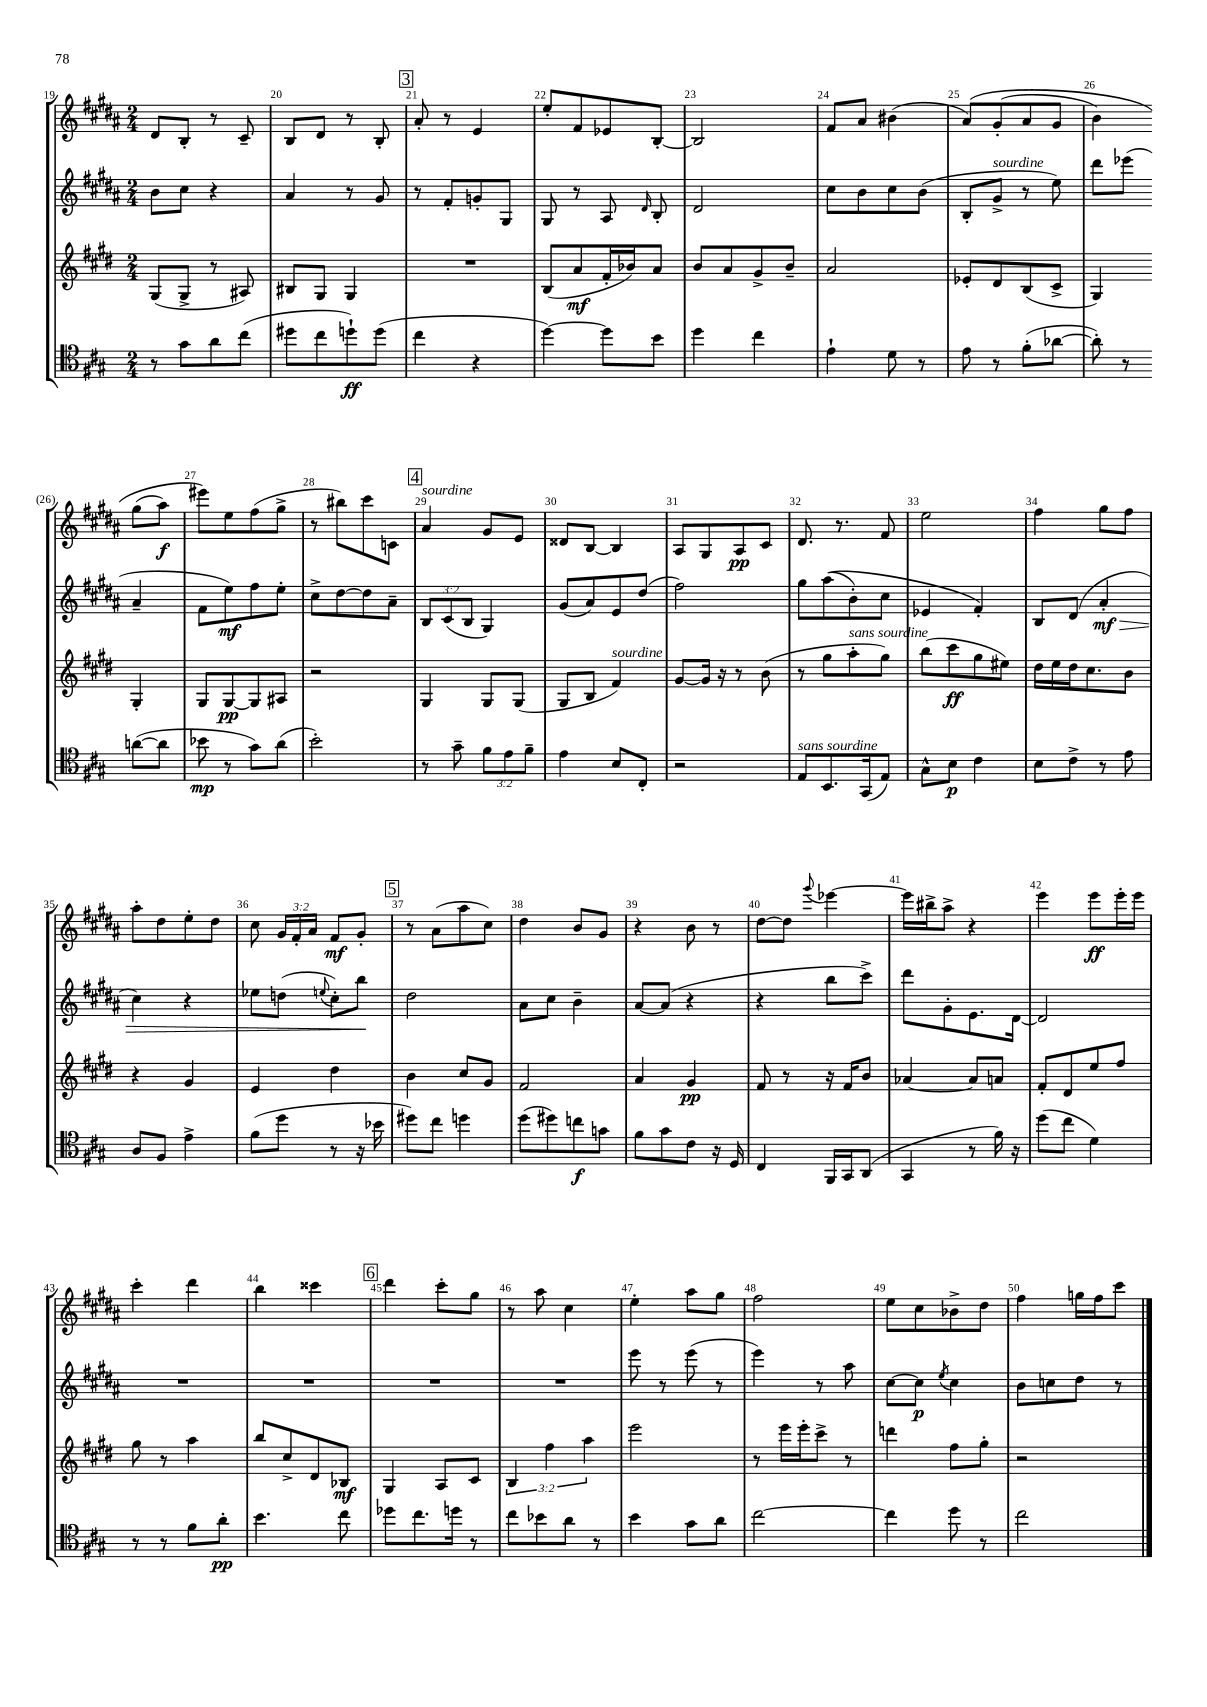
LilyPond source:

<<
\new StaffGroup <<
\new Staff = "s0" {
    \clef treble \key b \major \numericTimeSignature \time 2/4 \override Staff.TupletNumber.text = #tuplet-number::calc-fraction-text
    \autoBeamOff dis'8[ b8]-. r8 cis'8-- |
    b8[ dis'8] r8 b8-. |
    \mark \markup { \box "3" } ais'8-. r8 e'4 |
    e''8[-. fis'8 ees'8 b8]~-. |
    b2 |
    fis'8[ ais'8] bis'4( |
    ais'8[)\( gis'8-.( ais'8 gis'8] |
    b'4) gis''8[( ais''8]\f) |
    eis'''8[\) e''8 fis''8( gis''8]-> |
    r8 bis''8[) cis'''8 c'8] |
    \mark \markup { \box "4" } ais'4^\markup { \italic "sourdine" } gis'8[ e'8] |
    disis'8[ b8]~ b4 |
    ais8[ gis8 ais8\pp cis'8] |
    dis'8. r8. fis'8 |
    e''2 |
    fis''4 gis''8[ fis''8] |
    ais''8[-. dis''8 e''8-. dis''8] |
    cis''8 \tuplet 3/2 { gis'16[ fis'16-. ais'16] } fis'8[\mf gis'8]-. |
    \mark \markup { \box "5" } r8 ais'8[( ais''8 cis''8]) |
    dis''4 b'8[ gis'8] |
    r4 b'8 r8 |
    dis''8[~ dis''8] \appoggiatura { gis'''8 } ees'''4~ |
    ees'''16[ bis''16-> ais''8]-> r4 |
    e'''4 e'''8[\ff e'''16-. e'''16] |
    cis'''4-. dis'''4 |
    b''4 cisis'''4 |
    \mark \markup { \box "6" } dis'''4 cis'''8[-. gis''8] |
    r8 ais''8 cis''4 |
    e''4-. ais''8[ gis''8] |
    fis''2 |
    e''8[ cis''8 bes'8-> dis''8] |
    fis''4 g''16[ fis''16 cis'''8] \bar "|." |
}
\new Staff = "s1" {
    \clef treble \key b \major \numericTimeSignature \time 2/4 \override Staff.TupletNumber.text = #tuplet-number::calc-fraction-text
    \autoBeamOff b'8[ cis''8] r4 |
    ais'4 r8 gis'8 |
    \mark \markup { \box "3" } r8 fis'8[-. g'8-. gis8] |
    gis8 r8 ais8 \grace { dis'16 } b8-. |
    dis'2 |
    cis''8[ b'8 cis''8 b'8]( |
    b8[-. gis'8]->^\markup { \italic "sourdine" } r8 e''8) |
    dis'''8[ ees'''8]( ais'4-- |
    fis'8[ e''8\mf) fis''8 e''8]-. |
    cis''8[-> dis''8~ dis''8 ais'8]-- |
    \mark \markup { \box "4" } \tuplet 3/2 { b8[ cis'8( b8] } gis4) |
    gis'8[( ais'8) e'8 dis''8]( |
    fis''2) |
    gis''8[ ais''8(\( b'8-.) cis''8] |
    ees'4 fis'4-.\) |
    b8[ dis'8]( ais'4-.\mf\> |
    cis''4) r4 |
    ees''8[ d''8]( \appoggiatura { e''8 } cis''8[-.) b''8]\! |
    \mark \markup { \box "5" } dis''2 |
    ais'8[ cis''8] b'4-- |
    ais'8[~ ais'8]( r4 |
    r4 b''8[ cis'''8]->) |
    dis'''8[ gis'8-. e'8. dis'16]~ |
    dis'2 |
    R2 |
    R2 |
    \mark \markup { \box "6" } R2 |
    R2 |
    e'''8 r8 e'''8( r8 |
    e'''4) r8 ais''8 |
    cis''8[~ cis''8]\p \acciaccatura { e''8 } cis''4 |
    b'8[ c''8 dis''8] r8 \bar "|." |
}
\new Staff = "s2" {
    \clef treble \key e \major \numericTimeSignature \time 2/4 \override Staff.TupletNumber.text = #tuplet-number::calc-fraction-text
    \autoBeamOff gis8[( gis8]-> r8 ais8) |
    bis8[ gis8] gis4 |
    \mark \markup { \box "3" } R2 |
    b8[( a'8\mf fis'16-. bes'16) a'8] |
    b'8[ a'8 gis'8-> b'8]-- |
    a'2 |
    ees'8[-. dis'8 b8( cis'8]-> |
    gis4) gis4-. |
    gis8[ gis8~\pp gis8 ais8] |
    r2 |
    \mark \markup { \box "4" } gis4 gis8[ gis8]( |
    gis8[ b8] fis'4^\markup { \italic "sourdine" }) |
    gis'8[~ gis'16] r16 r8 b'8( |
    r8 gis''8[ a''8-.^\markup { \italic "sans sourdine" } gis''8]) |
    b''8[( cis'''8\ff gis''8 eis''8]) |
    dis''16[ e''16 dis''16 cis''8. b'8] |
    r4 gis'4 |
    e'4 dis''4 |
    \mark \markup { \box "5" } b'4 cis''8[ gis'8] |
    fis'2 |
    a'4 gis'4\pp |
    fis'8 r8 r16 fis'16[ b'8] |
    aes'4~ aes'8[ a'8] |
    fis'8[-. dis'8 e''8 fis''8] |
    gis''8 r8 a''4 |
    b''8[ cis''8-> dis'8 bes8]\mf |
    \mark \markup { \box "6" } gis4 a8[ cis'8] |
    \tuplet 3/2 { b4 fis''4 a''4 } |
    e'''2 |
    r8 e'''16[ e'''16-. cis'''8]-> r8 |
    d'''4 fis''8[ gis''8]-. |
    r2 \bar "|." |
}
\new Staff = "s3" {
    \clef tenor \key a \major \numericTimeSignature \time 2/4 \override Staff.TupletNumber.text = #tuplet-number::calc-fraction-text
    \autoBeamOff r8 gis'8[ a'8 cis''8]( |
    dis''8[ cis''8 d''8-!\ff) d''8]( |
    \mark \markup { \box "3" } cis''4 r4 |
    d''4~) d''8[ b'8] |
    d''4 cis''4 |
    e'4-! d'8 r8 |
    e'8 r8 fis'8[-.( aes'8]~ |
    aes'8-.) r8 a'8[~( a'8] |
    bes'8\mp r8 gis'8[) a'8]( |
    b'2-.) |
    \mark \markup { \box "4" } r8 gis'8-- \tuplet 3/2 { fis'8[ e'8 fis'8]-- } |
    e'4 b8[ cis8]-. |
    r2 |
    e8[^\markup { \italic "sans sourdine" } b,8. gis,16( e8]) |
    gis8[-^ b8]\p cis'4 |
    b8[ cis'8]-> r8 e'8 |
    a8[ fis8] e'4-> |
    fis'8[( d''8] r8 r16 bes'16 |
    \mark \markup { \box "5" } dis''8[) cis''8] d''4 |
    d''8[( dis''8) c''8\f g'8] |
    fis'8[ gis'8 cis'8] r16 d16 |
    cis4 fis,16[ gis,16 a,8]( |
    gis,4 r8 fis'16) r16 |
    d''8[( cis''8] d'4) |
    r8 r8 fis'8[ a'8]-.\pp |
    b'4. cis''8 |
    \mark \markup { \box "6" } des''8[ cis''8. d''16] r8 |
    cis''8[ bes'8 a'8] r8 |
    b'4 gis'8[ a'8] |
    cis''2~ |
    cis''4 d''8 r8 |
    cis''2 \bar "|." |
}
>>
>>
\layout { \context { \Score currentBarNumber = #19 \override BarNumber.break-visibility = ##(#f #t #t) barNumberVisibility = #all-bar-numbers-visible } }
